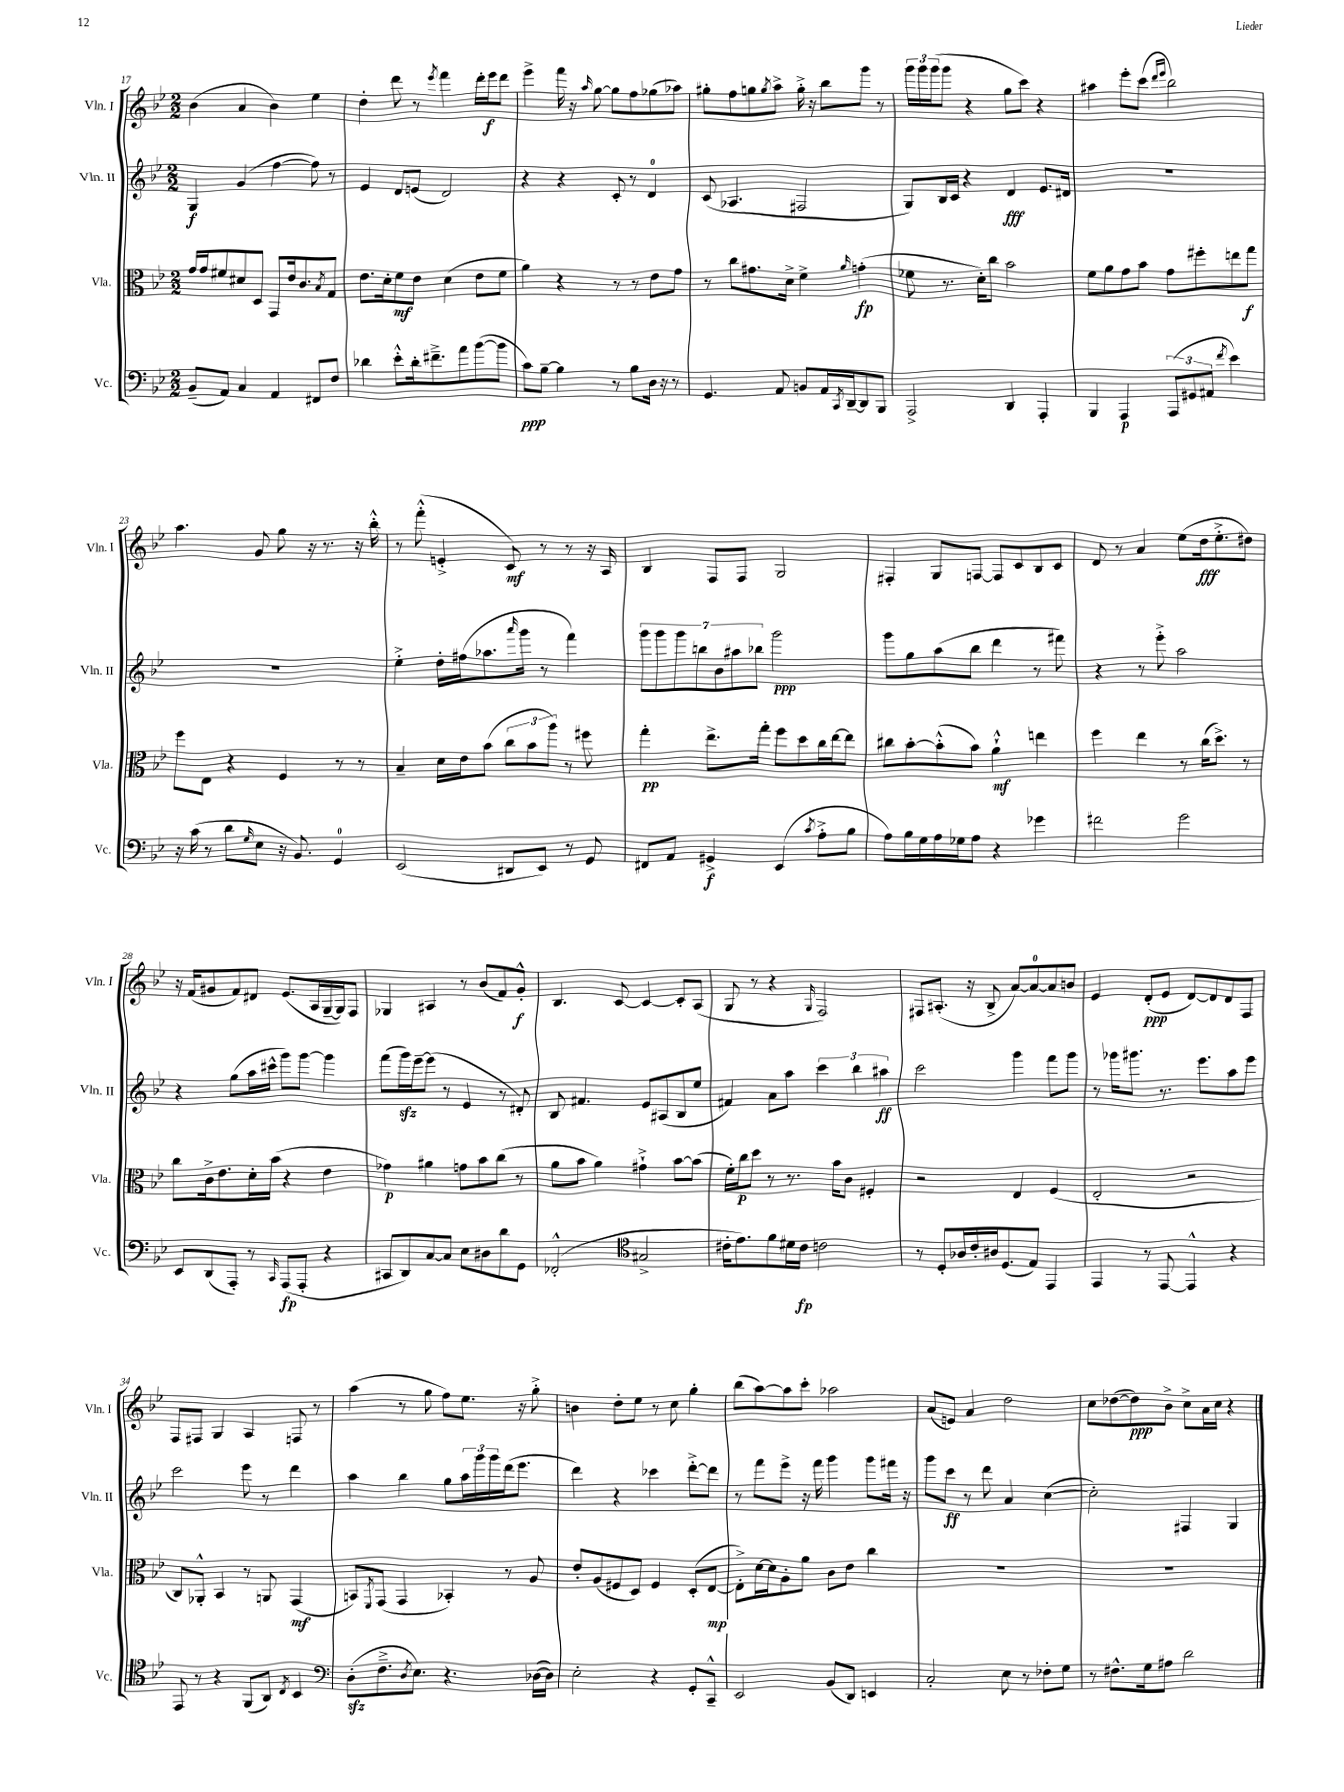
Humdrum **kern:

**kern	**kern	**kern	**kern
*staff4	*staff3	*staff2	*staff1
*clefF4	*clefC3	*clefG2	*clefG2
*k[b-e-]	*k[b-e-]	*k[b-e-]	*k[b-e-]
*M2/2	*M2/2	*M2/2	*M2/2
(8BB-~	16g	4G	(4b-
.	16g	.	.
8AA)	8f#	.	.
4C	8d#	(4g	4a
.	8D	.	.
4AA	8GG	[4ff	4b-)
.	16e-	.	.
.	8.c	.	.
8FF#	.	8ff])	4ee-
.	8qB-	.	.
8F	8G	8r	.
=	=	=	=
4d-	8.e-	4e-	4dd'
.	16d'	.	.
8e-'^^	8f	8d	8ddd
16d-'	8e-	(8e	8r
8.f#~^	.	.	.
.	.	.	8qeee-
.	(4d	2d)	4fff
8a	.	.	.
([8b-	8e-	.	16ddd'
.	.	.	16eee-
8b-]	8f	.	8ddd
=	=	=	=
8c)	4a)	4r	4eee-^
[8B-~	.	.	.
4B-]	4r	4r	16fff
.	.	.	16r
.	.	.	16qqaa
.	.	.	[8gg
8r	8r	8c'	8gg]
8B-	8r	8r	8ff
16D	8e-	4d	(8gg-
16r	.	.	.
8r	8g	.	8aa-)
=	=	=	=
4.GG	8r	(8c	8gg#'
.	8cc	4.A-	8ff
.	8.g#	.	8gg
.	.	.	8qgg
8AA	.	.	8aa^
.	16d^	.	.
8BB	4f^	2F#	16gg'^
.	.	.	16r
16AA	.	.	8bb-
8qCC	.	.	.
[16DD~	.	.	.
.	16qqa	.	.
8DD]	(4g'	.	8ggg
8BBB-	.	.	8r
=	=	=	=
2AAA^	8f-	8G)	24ggg
.	.	.	24ggg
.	.	.	(24ggg
.	8.r	16B-	8ggg
.	.	16c	.
.	.	4r	4r
.	16d')	.	.
.	8cc	.	.
4DD	2b-	4d	8gg
.	.	.	8ccc)
4AAA'	.	8.e-	4r
.	.	16d#	.
=	=	=	=
4BBB-	8f	1r	4aa#
.	8a	.	.
4AAA	8g	.	8eee-'
.	8b-	.	(8ccc
.	.	.	16qqddd
.	.	.	16qqeee-
(12AAA	8g	.	2bb-)
12GG#	.	.	.
.	8ff#'	.	.
12AA#	.	.	.
8qf	.	.	.
4e-)	8ee	.	.
.	8gg	.	.
=	=	=	=
16r	8ff	1r	4.aa
(16c	.	.	.
8r	8E-	.	.
8d	4r	.	.
16qqG	.	.	.
8E-	.	.	8g
16r	4F	.	8gg
8.BB-)	.	.	.
.	.	.	16r
.	.	.	8.r
4GG	8r	.	.
.	8r	.	16r
.	.	.	16bb-'^^
=	=	=	=
(2EE-	4B-~	4ee-'^	8r
.	.	.	(8fff'^^
.	16d	16dd'	4e'^
.	16e-	(16ff#	.
.	(8b-	8.aa-	.
8DD#	12cc	.	8c)
.	.	16qqaaa	.
.	.	16ggg	.
.	12b-	.	.
8EE-)	.	8r	8r
.	12aa)	.	.
8r	8r	4fff)	8r
8GG	8ff#	.	16r
.	.	.	16A
=	=	=	=
8FF#	4gg'	14ggg	4B-
.	.	14ggg	.
8AA	.	.	.
.	.	14ggg	.
.	.	14bb	.
4GG#^	8.ee-^	.	8F
.	.	14b-	.
.	.	14aa#	.
.	.	.	8F
.	.	14bb-	.
.	16gg'	.	.
(4EE-	8ff	2ggg	2G
.	8dd	.	.
8qc	.	.	.
8A'^	16cc	.	.
.	[16ee-	.	.
8B-	8ee-]	.	.
=	=	=	=
8A)	8cc#	8ggg	4F#'
16B-	[8b-'	8gg	.
16G	.	.	.
16A	(8b-'^^]	(8aa	8G
16G-	.	.	.
8A	8b-)	8bb-	[8F
4r	4a`^^	4ddd	8F]
.	.	.	8c
4g-	4ee	8r	8B-
.	.	8fff#)	8c
=	=	=	=
2f#	4ff	4r	8d
.	.	.	8r
.	4ee-	8r	4a
.	.	8eee-'^	.
2g	8r	2aa	(8ee-
.	(16cc	.	16dd
.	8.dd^)	.	8.ee-'^
.	8r	.	8dd#)
=	=	=	=
8EE-	8cc	4r	16r
.	.	.	(16f
(8DD	16c^	.	8g#
.	8.e-	.	.
8AAA')	.	(8gg	8f)
8r	16d'	16aa	8d#
.	(16b-	16ccc#^^	.
16qqCC	.	.	.
(8AAA	4r	8ggg)	(8.e-
8AAA'	.	[8ggg	.
.	.	.	16A
4r	4e-	4ggg]	[16G~
.	.	.	16G])
.	.	.	8F
=	=	=	=
8CC#	4g-)	(8fff	4G-
8DD)	.	16ggg)	.
.	.	[16eee-~	.
[8C	4a#	(8eee-]	4A#
8C]	.	8r	.
8E-	8g	4e-	8r
8D#	8b-	.	(8b-
8d	(8cc	8r	8f)
8GG	8r	8d#')	8g'^^
=	=	=	=
(2FF-'^^	8a	8B-	4.B-
.	8b-	4.f#	.
.	4a)	.	.
.	.	.	[8c
*clefC4	*	*	*
2G#^	4g#`^	8e-	4c_
.	.	(8A#	.
.	[8b-	8B-	8c']
.	(8b-]	8ee-	(8A
=	=	=	=
16c#'	16f')	4f#)	8G
8.e-)	16cc	.	.
.	8dd	.	8r
8f	8r	8a	4r
16d#	8.r	8aa	.
16c#	.	.	.
.	.	.	16qqG
2c	.	6ccc	2F)
.	16b-	.	.
.	8c	.	.
.	.	6bb-	.
.	4F#'	.	.
.	.	6aa#	.
=	=	=	=
8r	2r	2ccc	8F#
8D'	.	.	(8.A#'
16A-	.	.	.
16c'	.	.	16r
16A#	.	.	8B-^
(8.D	.	.	.
.	4E-	4ggg	[8a)
8E-)	.	.	8a_
4EE-	(4F	8fff	8a]
.	.	8ggg	8b
=	=	=	=
4EE-	2E-'	8r	4e-
.	.	16ggg-	.
.	.	8.ggg#	.
8r	.	.	(8d'
[8EE-	.	8.r	8e-
4EE-^^]	2r	.	[8d)
.	.	8.eee-	.
.	.	.	8d]
4r	.	8aa	8d
.	.	8eee-	8F
=	=	=	=
8EE-	8C)	2ccc	8F
8r	8AA-'^^	.	8F#
4r	4BB-	.	4G
(8FF	8r	8eee-	4A
8AA)	8AA	8r	.
8qC	.	.	.
4BB-	(4GG	4ddd	8F
.	.	.	8r
=	=	=	=
*clefF4	*	*	*
(8D'	8BB)	4aa	(4aa
.	8qFF	.	.
8.F~^	(8GG	.	.
.	4GG	4bb-	8r
8qD	.	.	.
8.E-)	.	.	.
.	.	.	8gg
4.r	4BB-')	8gg	8ff)
.	.	24aa	8.ee-
.	.	24ggg	.
.	.	24ggg	.
.	8r	(16ddd	.
.	.	8.eee-	16r
([16D-	8A	.	8gg'^
16D-])	.	.	.
=	=	=	=
2E-'	8e-'	4ddd)	4b
.	(8A	.	.
.	8F#	4r	8dd'
.	8D)	.	8ee-
4r	4F#	4ccc-	8r
.	.	.	8cc
8GG'	(8D'	[8ddd'^	4gg'
8CC~^^	[8E-	8ddd]	.
=	=	=	=
2EE-	8E-'^])	8r	(8bb-
.	[16d	8fff	[8aa)
.	16d]	.	.
.	8A'	8eee-^	8aa]
.	8a	16r	8ccc'
.	.	16fff	.
(8BB-	8c	4ggg	2aa-
8DD)	8e-	.	.
4EE	4cc	8ggg	.
.	.	16fff#	.
.	.	16r	.
=	=	=	=
2C'	1r	8ggg	(8a
.	.	8ccc	8e)
.	.	8r	4a
.	.	8ddd	.
8E-	.	4a	2dd
8r	.	.	.
8F-'	.	([4cc	.
8G	.	.	.
=	=	=	=
8r	1r	2cc'])	8cc
8.F#^^	.	.	([8dd-
.	.	.	8dd-])
16G	.	.	.
8A#	.	.	8b-^
2d	.	4F#	8cc^
.	.	.	16a
.	.	.	16cc
.	.	4G	4r
==	==	==	==
*-	*-	*-	*-
